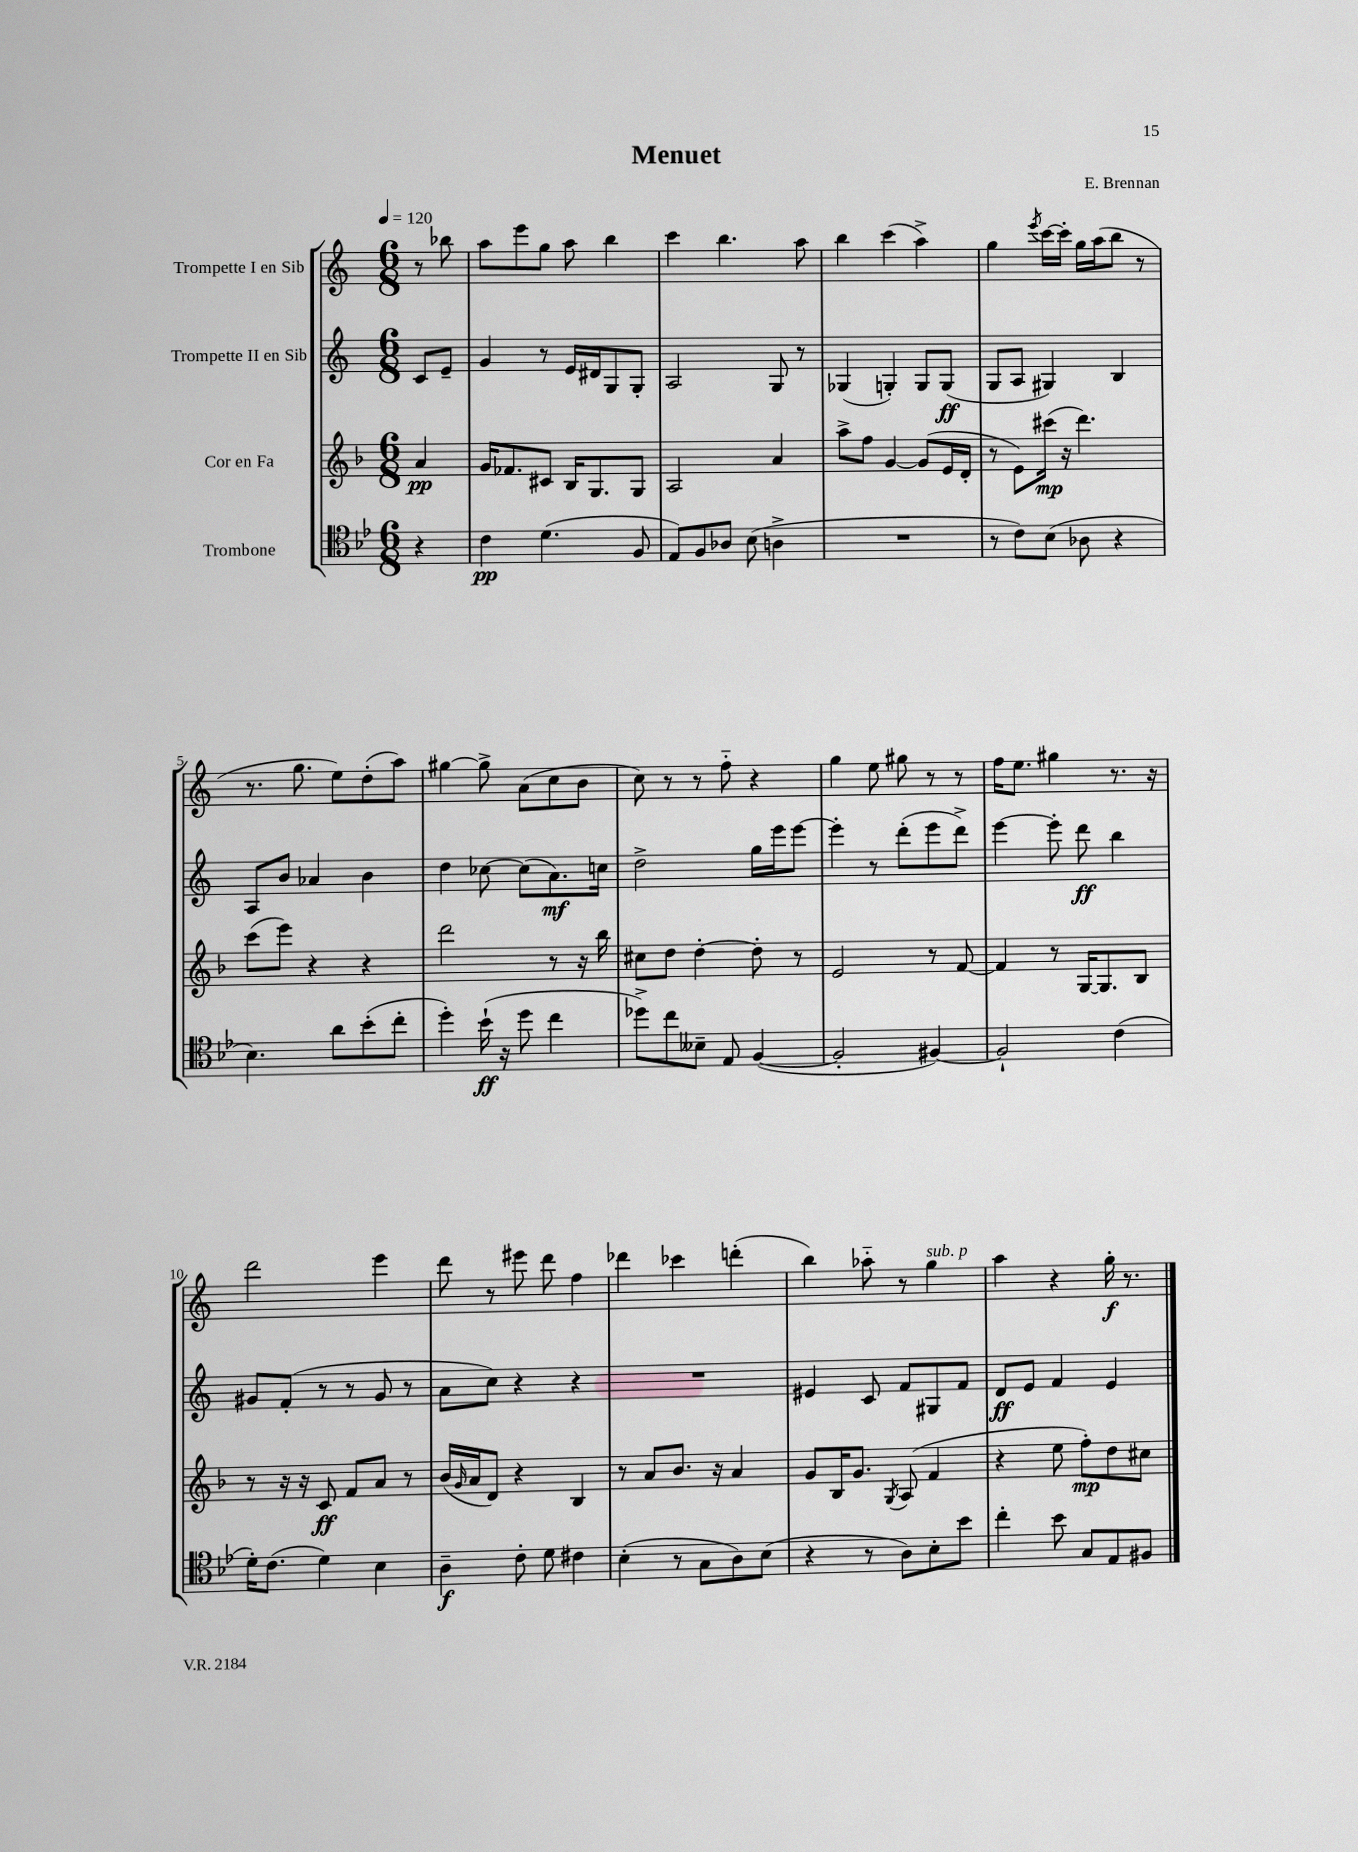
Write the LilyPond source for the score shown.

\header { title = "Menuet" composer = "E. Brennan" }
<<
\new StaffGroup <<
\new Staff = "s0" \with { instrumentName = "Trompette I en Sib" } {
    \clef treble \key c \major \numericTimeSignature \time 6/8 \partial 4 \tempo 4 = 120
    r8 bes''8 |
    a''8 e'''8 g''8 a''8 b''4 |
    c'''4 b''4. a''8 |
    b''4 c'''4( a''4->) |
    g''4 \acciaccatura { e'''8 } c'''16~ c'''16-. g''16 a''16( b''8 r8 |
    r8. g''8. e''8) d''8-.( a''8) |
    gis''4~ gis''8-> a'8( c''8 b'8 |
    c''8) r8 r8 f''8-_ r4 |
    g''4 e''8 gis''8 r8 r8 |
    f''16 e''8. gis''4 r8. r16 |
    d'''2 e'''4 |
    d'''8 r8 eis'''8 d'''8 f''4 |
    des'''4 ces'''4 d'''4-.( |
    b''4) aes''8-_ r8 g''4^\markup { \italic "sub. p" } |
    a''4 r4 g''16-.\f r8. \bar "|." |
}
\new Staff = "s1" \with { instrumentName = "Trompette II en Sib" } {
    \clef treble \key c \major \numericTimeSignature \time 6/8 \partial 4
    c'8 e'8-- |
    g'4 r8 e'16 dis'16 g8 g8-. |
    a2 g8 r8 |
    ges4( g4-.) g8 g8\ff( |
    g8 a8 gis4) b4 |
    a8 b'8 aes'4 b'4 |
    d''4 ces''8~ ces''8( a'8.\mf) c''16 |
    d''2-> g''16 e'''16 e'''8~ |
    e'''4-. r8 d'''8-.( e'''8 d'''8->) |
    e'''4~ e'''8-. d'''8\ff b''4 |
    gis'8 f'8-.( r8 r8 gis'8 r8 |
    a'8 c''8) r4 r4 |
    R2. |
    eis'4 c'8 f'8 gis8 f'8 |
    d'8\ff e'8 f'4 e'4 \bar "|." |
}
\new Staff = "s2" \with { instrumentName = "Cor en Fa" } {
    \clef treble \key f \major \numericTimeSignature \time 6/8 \partial 4
    a'4\pp |
    g'16 fes'8. cis'8 bes16 g8. g8 |
    a2 a'4 |
    a''8-> f''8 g'4~ g'8( e'16 d'16-. |
    r8 e'8) cis'''16\mp( r16 d'''4.) |
    c'''8( e'''8) r4 r4 |
    d'''2 r8 r16 bes''16 |
    cis''8 d''8 d''4~-. d''8-. r8 |
    e'2 r8 f'8~ |
    f'4 r8 g16~ g8. bes8 |
    r8 r16 r16 c'8\ff f'8 a'8 r8 |
    bes'16( \grace { g'16 } a'16 d'8) r4 bes4 |
    r8 a'8 bes'8. r16 a'4 |
    g'8 bes16 g'8. \acciaccatura { g8 } a8( f'4 |
    r4 e''8 f''8-.\mp) d''8 cis''8 \bar "|." |
}
\new Staff = "s3" \with { instrumentName = "Trombone" } {
    \clef tenor \key bes \major \numericTimeSignature \time 6/8 \partial 4
    r4 |
    c'4\pp d'4.( f8 |
    ees8) f8 aes8 bes8( a4-> |
    R2. |
    r8 c'8) bes8( aes8 r4 |
    bes4.) a'8 bes'8-.( c''8-. |
    d''4-.) bes'16-!\ff( r16 d''8 c''4 |
    des''8->) c''8 beses8-- ees8 f4~( |
    f2-. fis4~) |
    fis2-! c'4( |
    d'16-.) c'8.( d'4) bes4 |
    a4--\f c'8-. d'8 cis'4 |
    bes4-.( r8 g8 a8) bes8( |
    r4 r8 a8) bes8-. bes'8 |
    c''4-. bes'8 g8 ees8 fis8 \bar "|." |
}
>>
>>
